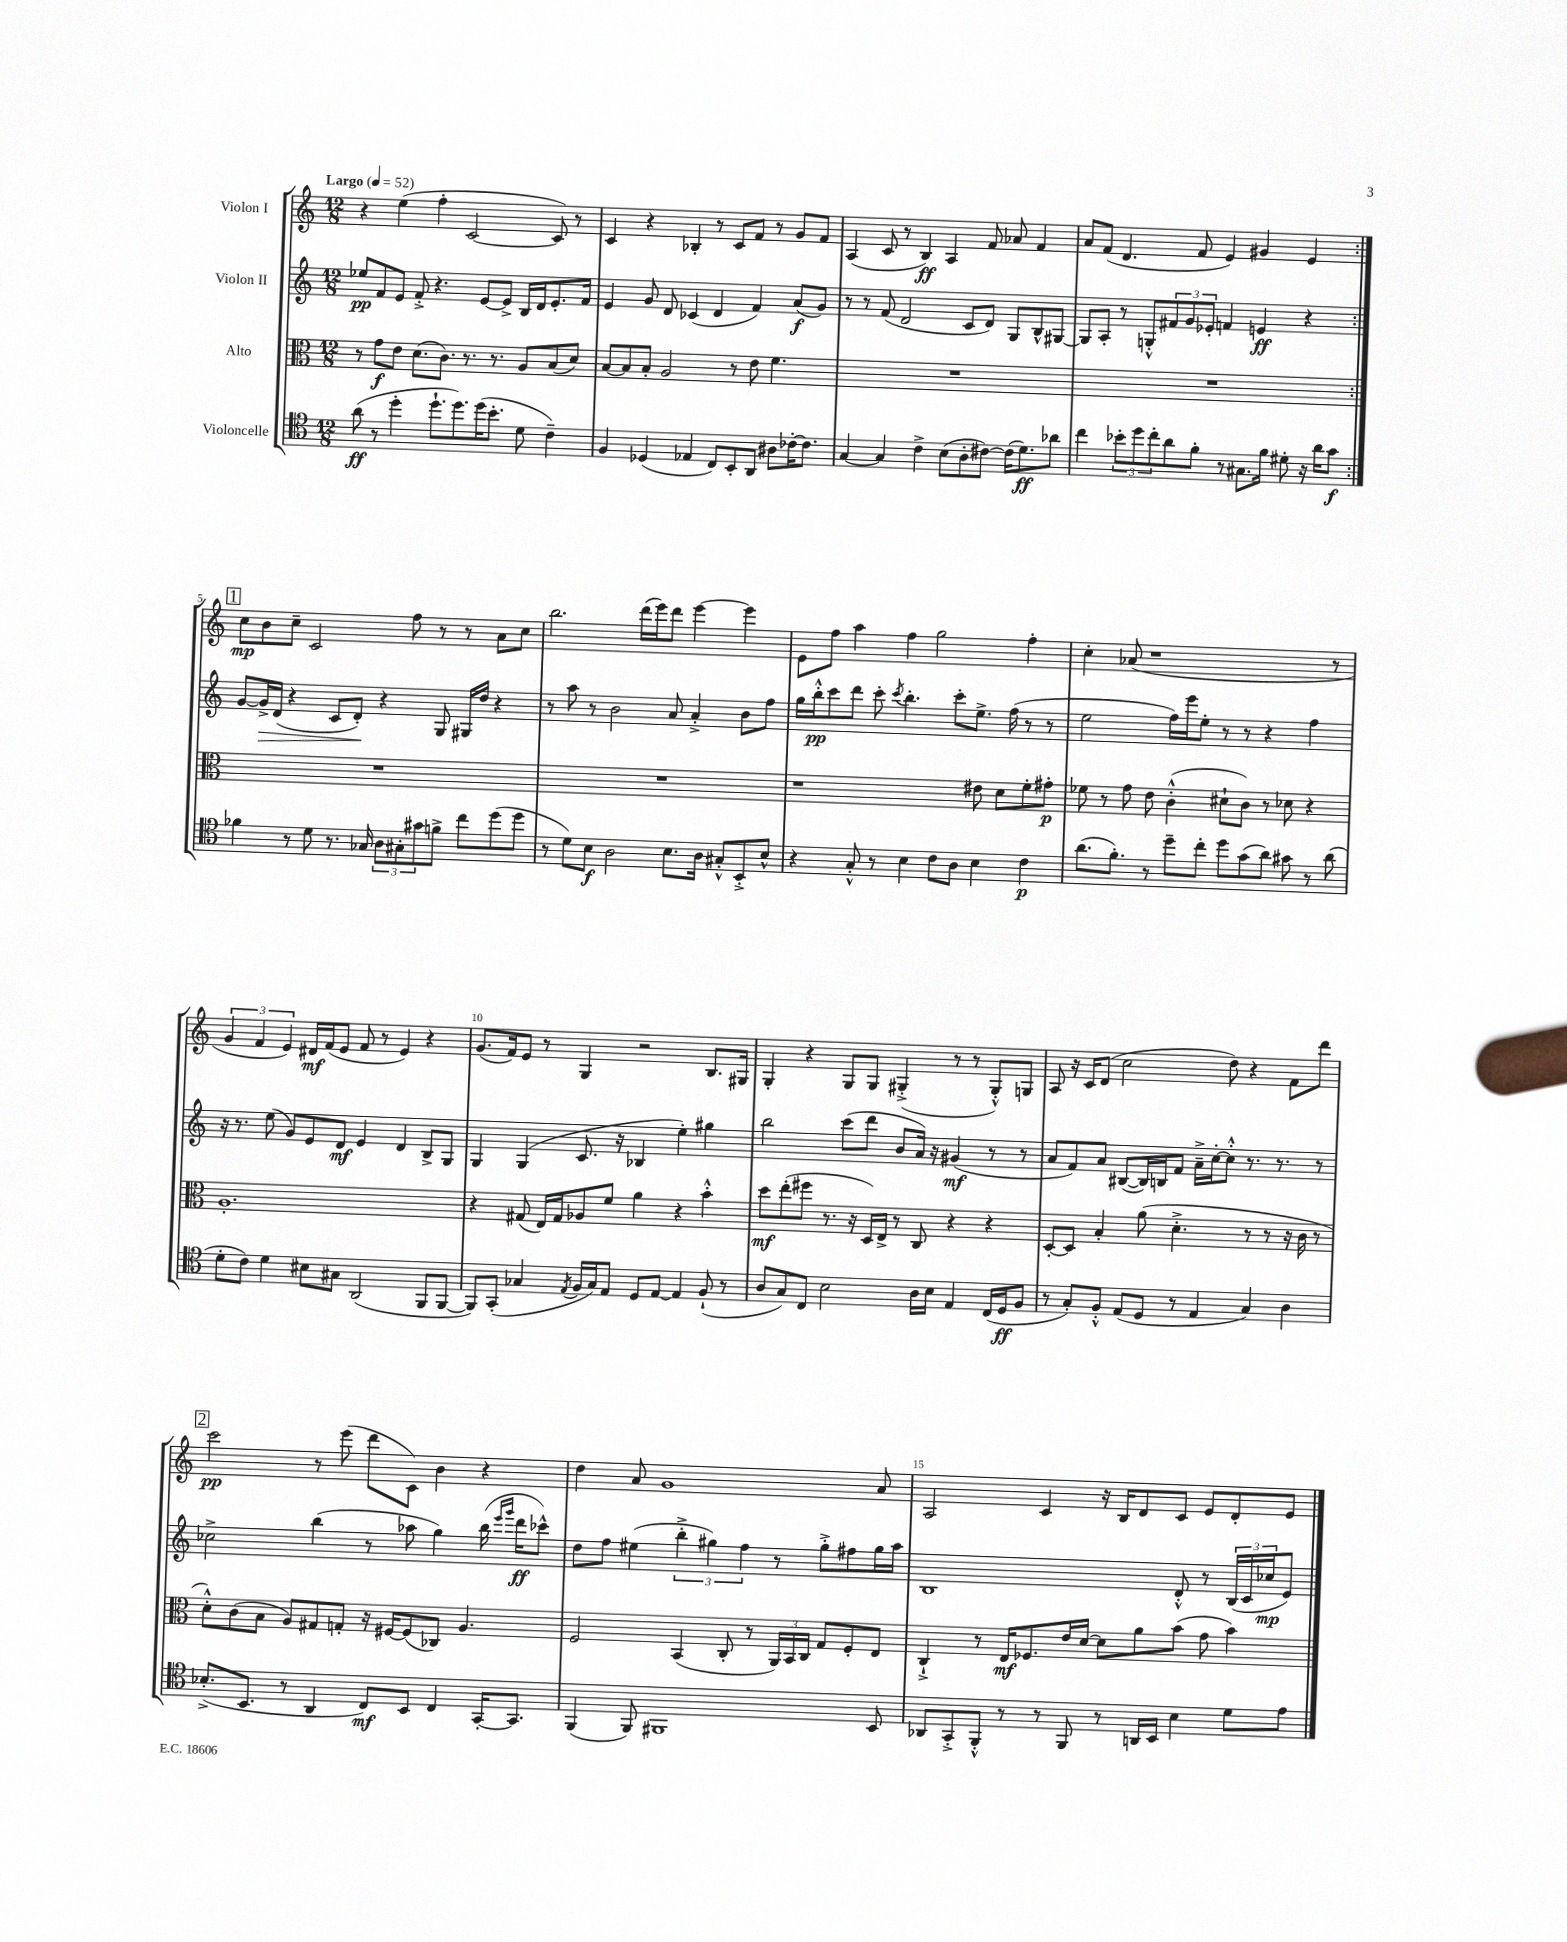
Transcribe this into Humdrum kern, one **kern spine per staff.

**kern	**kern	**kern	**kern
*staff4	*staff3	*staff2	*staff1
*clefC4	*clefC3	*clefG2	*clefG2
*k[]	*k[]	*k[]	*k[]
*M12/8	*M12/8	*M12/8	*M12/8
*MM52	*MM52	*MM52	*MM52
(8a\	8r	8ee-/L	4r
8r	8g\L	8f/	.
4dd'\	8e\J	8e/J	(4ee\
.	(8.d\L	8f'^/	.
8.dd`\L	.	4.r	4ff'\
.	8.c\J)	.	.
8.dd\)	.	.	.
.	8.r	.	[2c/
(16dd\K	.	[8e/L	.
8.b'\J	8.r	.	.
.	.	8e^/]J	.
8d\	8A/L	16B/LL	.
.	.	16d/J	.
4c~\)	(8B/	8.e'/	8c/])
.	8d/J)	.	8r
.	.	16f/Jk	.
=	=	=	=
4F/	[8B/L	4e/	4c/
.	8B/]	.	.
(4D-/	8B'/J	8g/	4r
.	2A/	8d/	.
4E-/	.	(4c-/	4B-'/
8C/L)	.	4d/	8r
8BB'/	8r	.	8c/L
8AA/J	8e\	4f/)	8f/J
8A#\L	4.f\	.	8r
[16c-'\K	.	(8a/L	8g/L
8.c-\]J	.	.	.
.	.	8g/J)	8f/J
=	=	=	=
[4G/	1.r	8r	(4A/
.	.	8r	.
4G/]	.	(8f/	8c/
.	.	2d/	8r
4c^\	.	.	4B/)
(8B\L	.	.	4A/
8A'\	.	8c/L	.
[8c#\J)	.	8d/J)	8f/
(16c#\]LK	.	8G/L	8a-/
8.d\)	.	.	.
.	.	8B^^/	4f/
8a-\J	.	[8G#/J	.
=	=	=	=
4cc\	1.r	8G#/]L	8a/L
.	.	8A'/J	(8f/J
12b-'\L	.	8r	4.d/
12dd\	.	.	.
.	.	8G'^^/L	.
12cc'\	.	.	.
8a\	.	12f#/	.
.	.	12g/	.
8f'\J	.	.	8f/
.	.	12e-'/J	.
8r	.	4f/	4e/)
8.G#\L	.	.	.
.	.	4e/	4g#/
16f\Jk	.	.	.
8d#'\	.	.	.
16r	.	4r	4e/
16a\LK	.	.	.
8g\J	.	.	.
=:|!	=:|!	=:|!	=:|!
4f-\	1.r	[8g/L	8cc\L
.	.	16g^/]L	8b\
.	.	(16d/JJ	.
8r	.	4r	8cc~\J
8d\	.	.	2c/
8.r	.	8c/L	.
.	.	8d'/J)	.
16G-/	.	.	.
12A\L	.	4r	.
12G#'\	.	.	.
.	.	.	8ff\
12g#\	.	.	.
8f^\J	.	8G/	8r
8cc\L	.	16G#/LL	8r
.	.	16dd/JJ	.
(8dd\	.	4r	8a\L
8dd\J	.	.	8cc\J
=	=	=	=
8r	1.r	8r	2.bb\
8d\L)	.	8aa\	.
8B\J	.	8r	.
2A\	.	2b\	.
.	.	.	(16ddd\LL
.	.	.	16eee\J)
8.B\L	.	8a/	8ddd\J
.	.	4a'^/	[4eee\
16A\Jk	.	.	.
8G#'^^/L	.	.	.
8BB'^/	.	8b\L	4eee\]
8B^^/J	.	8ff\J	.
=	=	=	=
4r	1r	16gg\LL	8e\L
.	.	16bb'^^\J	.
.	.	8ccc\	8ff\J
8G'^^/	.	8ddd\J	4aa\
8r	.	8ccc'\	.
.	.	8qccc/	.
4B\	.	4.bb'\	4ff\
8c\L	.	.	2gg\
8A\J	.	8ccc'\L	.
4B\	8e#\	8.ee^\J	.
.	8d\L	.	.
.	.	(16ff\	.
4c\	8f'\	8r	4ff'\
.	8g#'\J	8r	.
=	=	=	=
(8.a\L	8f-\	2ee\	4cc'\
.	8r	.	.
8.f'\J)	.	.	.
.	8g\	.	(8a-/
8r	8e\	.	1r
8dd~\L	(4c'^^\	16ff\LL)	.
.	.	16eee\J	.
8cc'\J	.	8ee'\J	.
8dd\L	8d#`\L	8r	.
(8g\	8c\J)	8r	.
8a\J)	8r	4r	.
8g#\	8d-\	.	.
8r	4r	4ff\	.
(8a\	.	.	8r
=	=	=	=
8d'\L	1.A'	16r	6g/
.	.	8.r	.
8c\J)	.	.	.
.	.	.	6f/
4d\	.	(8ee\	.
.	.	.	6e/)
.	.	8g/L)	.
8B#\L	.	8e/	16d#/LL
.	.	.	(16f/J
8G#\J	.	8d/J	8e/J
(2AA/	.	4e/	8f/
.	.	.	8r
.	.	4d/	4e/)
8FF/L	.	8B^/L	4r
[8FF/J	.	8G/J	.
=	=	=	=
8FF/]L)	4r	4G/	(8.g/L
(8GG'/J	.	.	.
.	.	.	16f/k)
4G-/	(8G#/	(4G/	8e/J
.	16E/LL)	.	8r
.	16G#/J	.	.
8qE/	.	.	.
16F/LL	8A-/	8.c/	4G/
16G-/J)	.	.	.
8E/J	8f/J	.	.
.	.	16r	.
8D/L	4a\	4B-/	2r
[8E/J	.	.	.
4E/]	4r	4ee'\)	.
(8F`/	4b'^^\	4gg#\	8.B/L
8r	.	.	.
.	.	.	16G#/Jk
=	=	=	=
8A/L	8dd\L	2bb\	4G'/
8G/)	(8ee'\	.	.
8C/J	8ff#\J	.	4r
2B\	8.r	.	.
.	.	(8ccc\L	8G/L
.	16r	.	.
.	16D/LL)	8ddd\J	8G/J
.	16E^/JJ	.	.
.	8r	8b/L	(4G#'^/
16A\LL	8C/	16a/Jk)	.
16B\JJ	.	16r	.
4E/	4r	(4g#/	8r
.	.	.	8r
(16C/LL	4r	8r	8G#'^^/L)
16D/J	.	.	.
8F/J	.	8r	8G/J
=	=	=	=
8r	[8D'/L	8a/L	8A/
8G'/L)	8D/]J	8f/)	16r
.	.	.	16c/LK
8F'^^/J	4B'/	8a/J	(8d/J
(8E/L	.	([8B#/L	2cc\
8D/J	(8a\	16B#/]L)	.
.	.	16B/J	.
8r	4.d'^\	8f/J	.
4E/	.	16a~^\LL	.
.	.	[16cc'\J	.
.	.	8cc'^^\]J	8dd\)
4G/)	8r	8.r	4r
.	8r	.	.
.	.	8.r	.
4A\	16r	.	8f\L
.	16c\	.	.
.	8r	8r	8ddd\J
=	=	=	=
(8.B-'^/L	8d'^^\L)	2cc-^\	2ccc\
.	(8c\	.	.
8.BB/J	.	.	.
.	8B\J	.	.
8r	8A/L)	.	.
4AA/	8G#/	(4bb\	8r
.	8G'/J	.	(8eee\
8C/L)	16r	8r	8ddd\L
.	[16F#/LK	.	.
8BB/J	(8F#/]	8aa-\	8c\J)
4C/	8C-/J)	4gg\)	4b\
.	4.A/	.	.
[16GG'/LK	.	(16bb\	4r
.	.	16qqeee/LL	.
.	.	16qqggg/JJ	.
8.GG/]J	.	16ddd\LK	.
.	.	8ccc-^^\J)	.
=	=	=	=
(4FF/	2F/	8dd\L	4dd\
.	.	8ff\J	.
8FF/)	.	(4ee#\	8a/
1FF#	.	.	1g
.	(4BB/	6bb'^\	.
.	.	6gg#\)	.
.	8C'/	.	.
.	.	6ff\	.
.	8r	.	.
.	24AA/LL)	8r	.
.	24BB/	.	.
.	24C/JJ	.	.
.	8G/L	8gg#'^\L	.
.	8F'/	8ff#\	.
8BB/	8E/J	16gg#\L	8a/
.	.	16aa\JJ	.
=	=	=	=
8AA-/L	4C`^/	1B	2A/
8GG'^/	.	.	.
8FF'^^/J	8r	.	.
8r	16E/LK	.	.
.	8.F-/	.	.
8r	.	.	4c/
8FF/	16e/L	.	.
.	[16d/JJ	.	.
8r	8d\]L	.	16r
.	.	.	16B/LK
16AA/LL	8a\	.	8d/
16BB/JJ	.	.	.
4B\	(8b\J	8d'^^/	8c/J
.	8g\	8r	8e/L
8d\L	4b\)	(24B/LL	8d'/
.	.	24c/	.
.	.	24cc-/J	.
8e\J	.	8e/J)	8e/J
==	==	==	==
*-	*-	*-	*-
